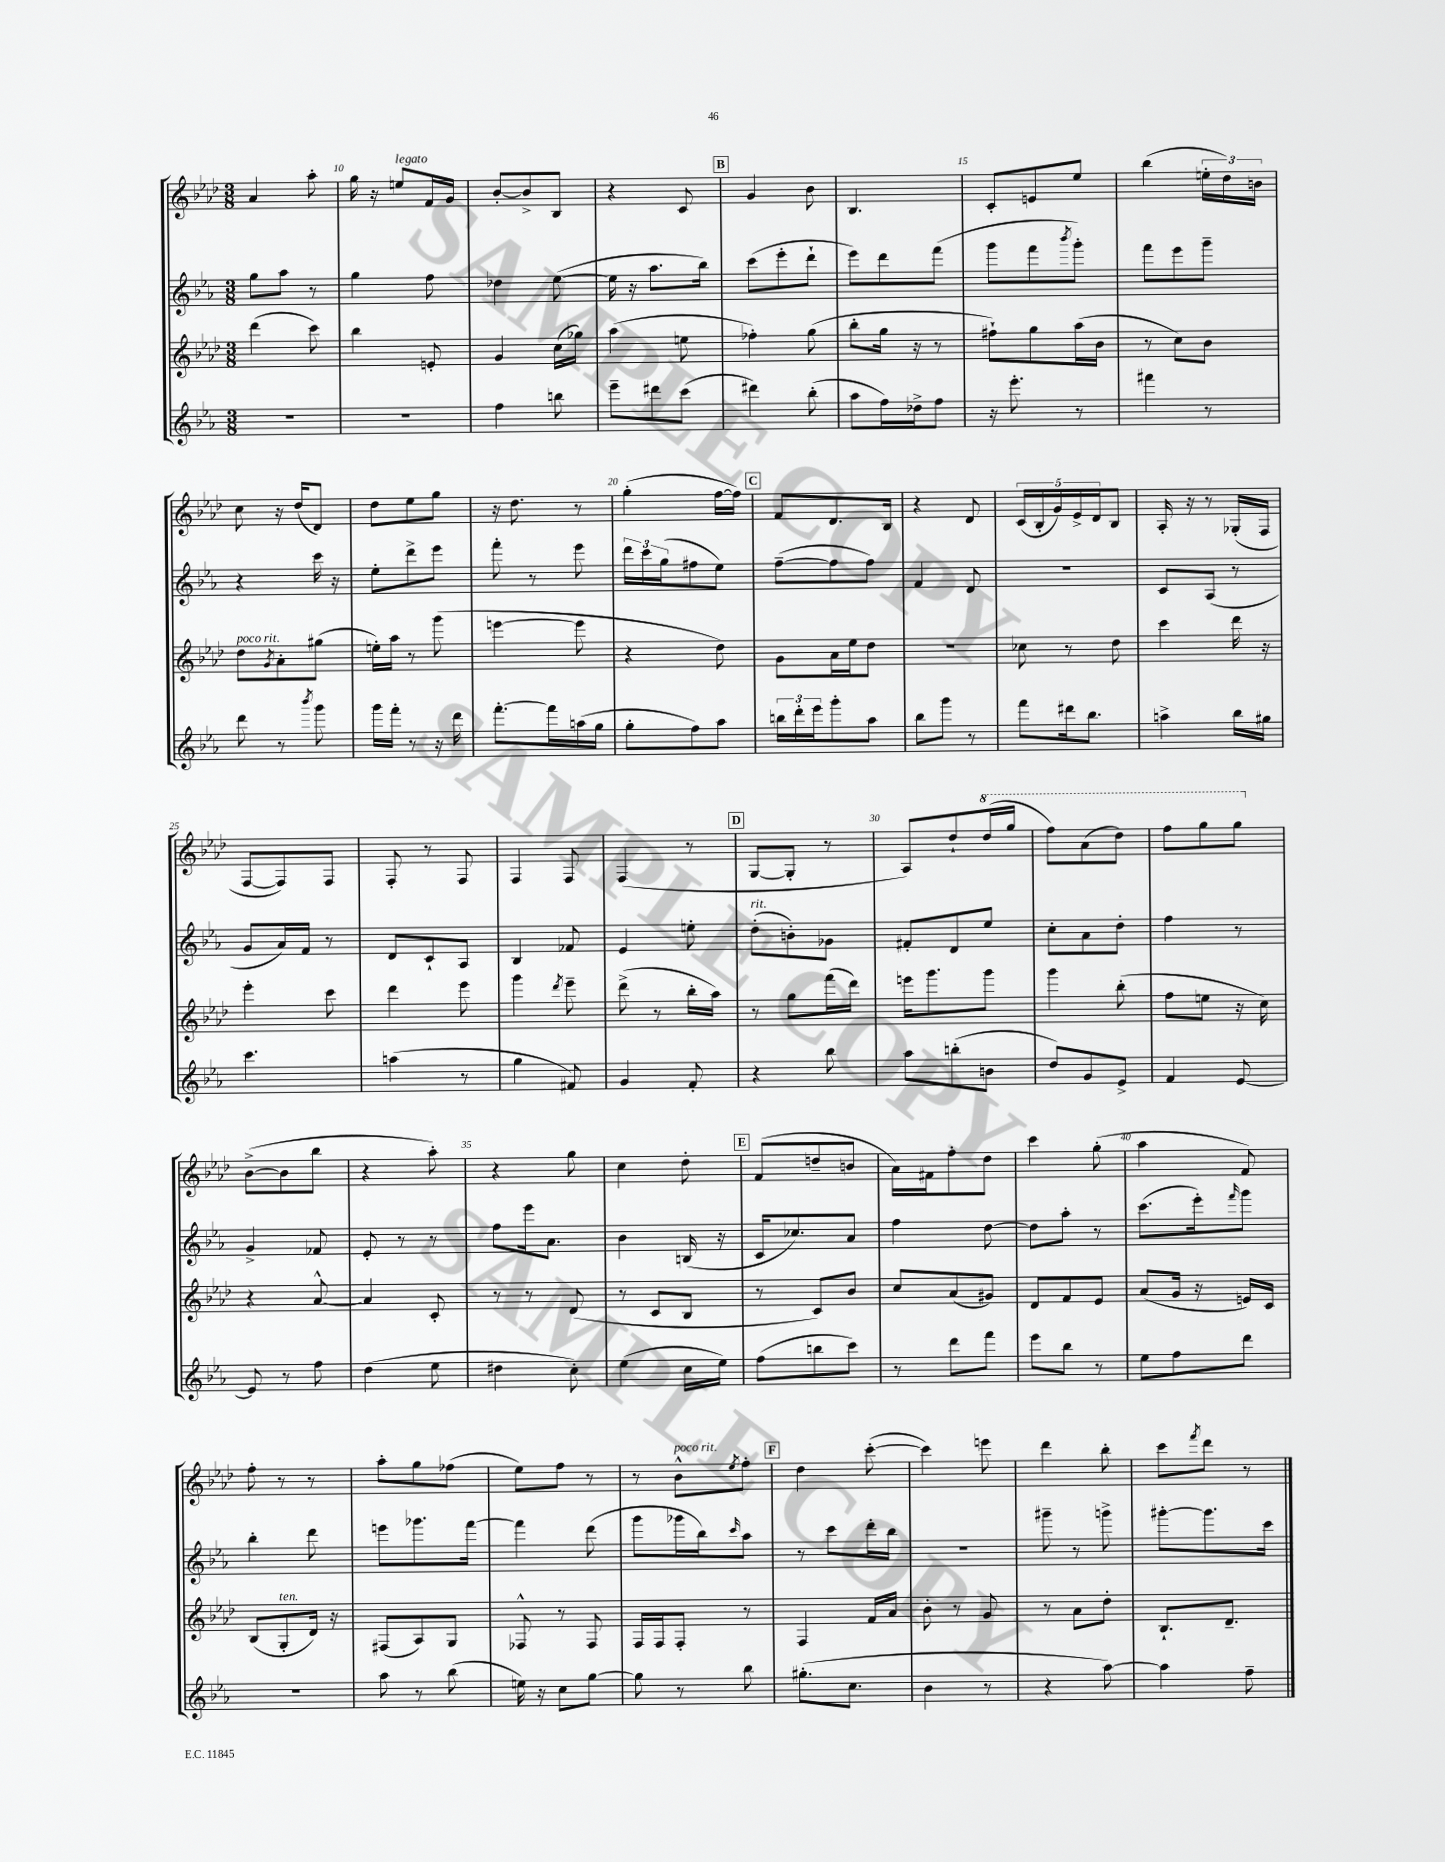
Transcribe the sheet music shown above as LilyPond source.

<<
\new StaffGroup <<
\new Staff = "s0" {
    \clef treble \key aes \major \numericTimeSignature \time 3/8
    aes'4 aes''8-. |
    g''16 r16 e''8^\markup { \italic "legato" } f'16 g'16 |
    bes'8~-. bes'8-> bes8 |
    r4 c'8 |
    \mark \markup { \box "B" } g'4 bes'8 |
    bes4. |
    c'8-. e'8 ees''8 |
    bes''4( \tuplet 3/2 { e''16-. des''16) b'16 } |
    c''8 r16 des''16( des'8) |
    des''8 ees''8 g''8 |
    r16 des''8. r8 |
    g''4-.( f''16~ f''16) |
    \mark \markup { \box "C" } f'8 des'8. bes16 |
    r4 des'8 |
    \tuplet 5/4 { c'16( bes16-. g'16) ees'16-> des'16 } bes8 |
    aes16-. r16 r8 ges16-.( f16 |
    f8~ f8) f8 |
    f8-. r8 f8 |
    f4 f8 |
    f4( r8 |
    \mark \markup { \box "D" } g8~ g8-. r8 |
    aes8) des''8-! \ottava #1 des'''16( g'''16 |
    f'''8) aes''8( des'''8) |
    f'''8 g'''8 g'''8 \ottava #0 |
    bes'8~->( bes'8 bes''8 |
    r4 aes''8-.) |
    r4 g''8 |
    c''4 des''8-. |
    \mark \markup { \box "E" } f'8( d''8-- b'8 |
    aes'16) fis'16 f''8-. des''8 |
    c'''4 g''8-.( |
    aes''4 f'8) |
    f''8-. r8 r8 |
    aes''8-. g''8 fes''8( |
    ees''8) f''8 r8 |
    r8 bes'8-^^\markup { \italic "poco rit." } \acciaccatura { ees''8 } f''8-. |
    \mark \markup { \box "F" } des''4 c'''8~-.( |
    c'''4) e'''8 |
    des'''4 bes''8-. |
    c'''8 \acciaccatura { f'''8 } des'''8 r8 \bar "|." |
}
\new Staff = "s1" {
    \clef treble \key ees \major \numericTimeSignature \time 3/8
    g''8 aes''8 r8 |
    g''4 f''8 |
    des''4 ees''8~( |
    ees''16 r16 aes''8. bes''16) |
    \mark \markup { \box "B" } c'''8( ees'''8-. d'''8-! |
    ees'''8) d'''8 f'''8( |
    g'''8 f'''8 \acciaccatura { bes'''8 } g'''8-.) |
    f'''8 ees'''8 g'''8-- |
    r4 c'''16 r16 |
    ees''8-. d'''8-> ees'''8 |
    f'''8-. r8 ees'''8 |
    \tuplet 3/2 { d'''16 c'''16 g''16( } fis''8 ees''8) |
    \mark \markup { \box "C" } f''8~--( f''8 f''8) |
    f'4 d'8 |
    R4. |
    c'8 aes8( r8 |
    g'8 aes'16) f'16 r8 |
    d'8 c'8-! aes8 |
    bes4 fes'8 |
    ees'4 e''8-. |
    \mark \markup { \box "D" } d''8-.^\markup { \italic "rit." }( b'8-.) ges'8 |
    fis'8-. d'8 ees''8 |
    c''8-. aes'8 d''8-. |
    f''4 r8 |
    g'4-> fes'8 |
    ees'8-. r8 r8 |
    f''8 ees'''16 aes'8. |
    bes'4 b16( r16 |
    \mark \markup { \box "E" } c'16 ces''8.) aes'8 |
    f''4 d''8~ |
    d''8 aes''8-. r8 |
    c'''8.( ees'''16-.) \grace { f'''16 } g'''8 |
    bes''4-. d'''8 |
    e'''8 ges'''8. f'''16~ |
    f'''4 d'''8( |
    g'''8 ges'''16 bes''16) \grace { c'''16 } aes''8 |
    \mark \markup { \box "F" } r8 c'''8 d'''16-. bes''16 |
    R4. |
    gis'''8-- r8 g'''8-> |
    gis'''8~-. gis'''8. c'''16 \bar "|." |
}
\new Staff = "s2" {
    \clef treble \key aes \major \numericTimeSignature \time 3/8
    des'''4( c'''8) |
    bes''4 e'8-. |
    g'4 c''16( ges''16) |
    aes''4( e''8 |
    \mark \markup { \box "B" } fes''4-.) g''8( |
    bes''8-. g''16 r16 r8 |
    fis''8-!) g''8 aes''16( bes'16 |
    r8 c''8) bes'8 |
    des''8^\markup { \italic "poco rit." } \acciaccatura { g'8 } aes'8-. gis''8( |
    e''16-.) aes''16 r8 g'''8( |
    e'''4~ e'''8 |
    r4 des''8) |
    \mark \markup { \box "C" } g'8 aes'16 ees''16 des''8 |
    R4. |
    ces''8 r8 des''8 |
    c'''4 des'''16 r16 |
    ees'''4-. c'''8 |
    des'''4 ees'''8 |
    g'''4 \acciaccatura { des'''8 } ees'''8-- |
    des'''8->( r8 bes''16-. aes''16) |
    \mark \markup { \box "D" } r8 g''8 f'''16( des'''16) |
    e'''16 g'''8. g'''8 |
    g'''4 bes''8-.( |
    f''8 e''8 r16 c''16) |
    r4 aes'8~-^ |
    aes'4 c'8-. |
    r8 r8 des'8( |
    r8 c'8 bes8 |
    \mark \markup { \box "E" } r8 c'8) bes'8 |
    c''8 aes'8( gis'8) |
    des'8 f'8 ees'8 |
    aes'8( g'16 r16 e'16) c'16 |
    bes8( g8-.^\markup { \italic "ten." } des'16) r16 |
    fis8( aes8) g8 |
    fes8-^ r8 fes8 |
    f16 f16 f8-. r8 |
    \mark \markup { \box "F" } f4 f'16 aes'16 |
    bes'8-. r8 g'8 |
    r8 aes'8 des''8-. |
    bes8.-! des'8.-- \bar "|." |
}
\new Staff = "s3" {
    \clef treble \key ees \major \numericTimeSignature \time 3/8
    R4. |
    R4. |
    f''4 b''8 |
    ees'''8-- dis'''8 c'''8( |
    \mark \markup { \box "B" } dis'''4) bes''8-.( |
    aes''8 f''16) des''16-> f''8 |
    r16 ees'''8.-. r8 |
    fis'''4 r8 |
    d'''8 r8 \acciaccatura { bes'''8 } g'''8 |
    g'''16 f'''16-. r8 r16 d'''16 |
    f'''8.~-. f'''16 a''16( g''16 |
    g''8-. f''8) aes''8 |
    \mark \markup { \box "C" } \tuplet 3/2 { b''16 d'''16-. ees'''16 } g'''8-. aes''8 |
    bes''8 g'''8 r8 |
    f'''8 dis'''16 bes''8. |
    a''4-> bes''16 gis''16 |
    c'''4. |
    a''4( r8 |
    g''4 fis'8) |
    g'4 f'8-. |
    \mark \markup { \box "D" } r4 bes''8 |
    aes''8 b''8-.( b'8 |
    d''8) g'8 ees'8-> |
    f'4 ees'8~ |
    ees'8 r8 f''8 |
    d''4( ees''8 |
    dis''4 c''8-.) |
    ees''4( c''16 ees''16) |
    \mark \markup { \box "E" } f''8( b''8 c'''8) |
    r8 d'''8 f'''8 |
    ees'''8 bes''8 r8 |
    ees''8 f''8 d'''8 |
    R4. |
    aes''8 r8 bes''8( |
    e''16) r16 c''8 g''8~ |
    g''8 r8 bes''8 |
    \mark \markup { \box "F" } gis''8.-.( c''8. |
    bes'4 r8 |
    r4 aes''8~) |
    aes''4 f''8-- \bar "|." |
}
>>
>>
\layout { \context { \Score currentBarNumber = #9 \override BarNumber.break-visibility = ##(#f #t #t) barNumberVisibility = #(every-nth-bar-number-visible 5) } }
